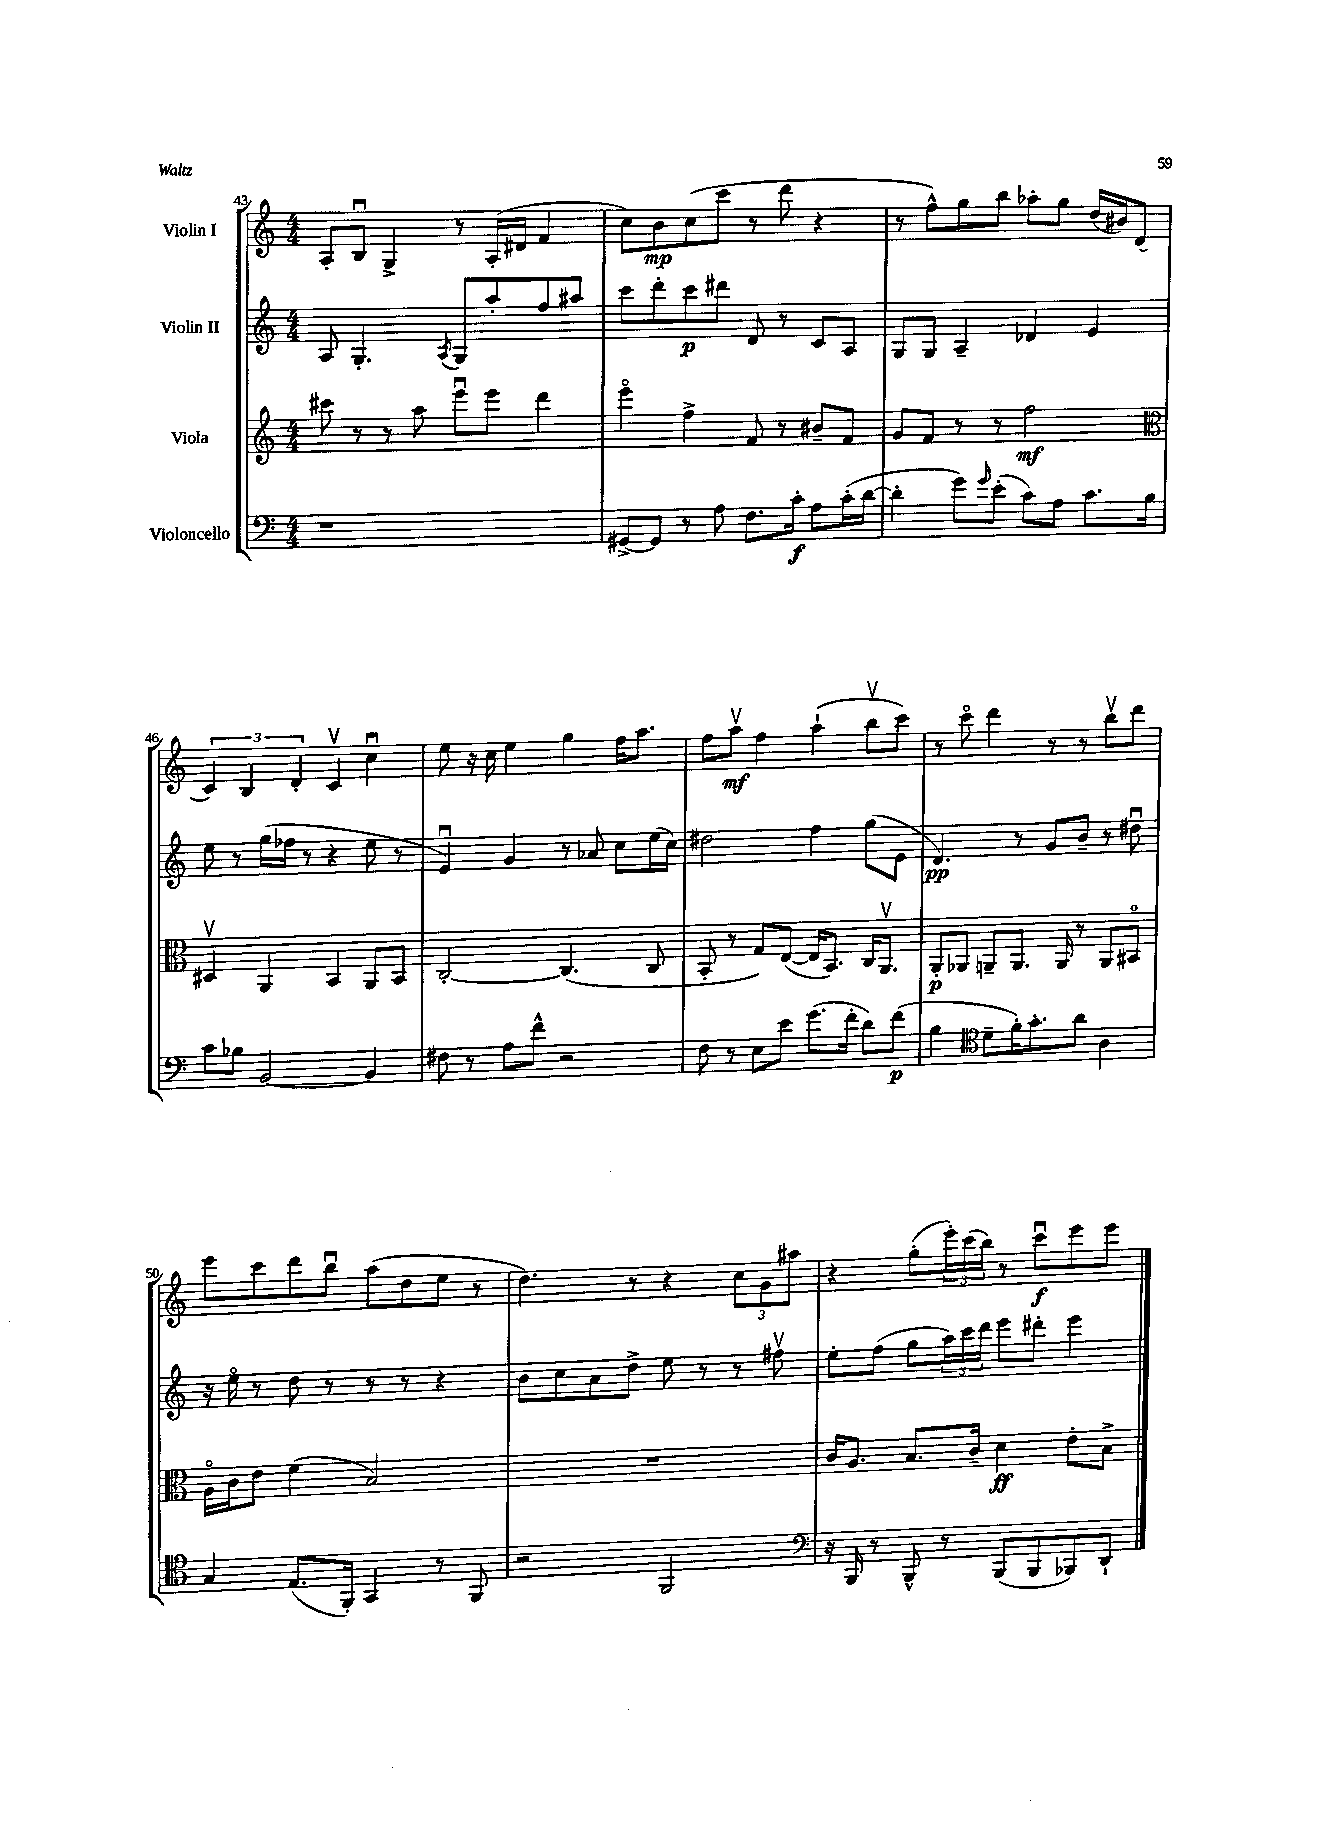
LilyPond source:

<<
\new StaffGroup <<
\new Staff = "s0" \with { instrumentName = "Violin I" } {
    \clef treble \key c \major \numericTimeSignature \time 4/4
    a8-. b8\downbow g4-> r8 a16-.( dis'16 f'4 |
    c''8) b'8\mp c''8( c'''8 r8 d'''8 r4 |
    r8 f''8-^) g''8 b''8 aes''8-. g''8 d''16( bis'16) d'8( |
    \tuplet 3/2 { c'4) b4 d'4-. } c'4\upbow c''4\downbow |
    e''8 r16 c''16 e''4 g''4 f''16 a''8. |
    f''8 a''8\upbow\mf f''4 a''4-!( b''8\upbow c'''8) |
    r8 c'''8\flageolet d'''4 r8 r8 b''8\upbow d'''8 |
    e'''8 c'''8 d'''8 b''8\downbow a''8( d''8 e''8 r8 |
    d''4.) r8 r4 \tuplet 3/2 { c''8 g'8 ais''8 } |
    r4 g''8-.( \tuplet 3/2 { e'''16-.) c'''16( b''16) } r8 c'''8\downbow\f e'''8 e'''8 \bar "|." |
}
\new Staff = "s1" \with { instrumentName = "Violin II" } {
    \clef treble \key c \major \numericTimeSignature \time 4/4
    a8 g4.-. \acciaccatura { a8 } g8 a''8-. f''8 ais''8 |
    c'''8 d'''8-. c'''8\p dis'''8 d'8 r8 c'8 a8 |
    g8 g8 a4-- des'4 e'4 |
    e''8 r8 g''16( fes''16 r8 r4 e''8 r8 |
    e'4\downbow) g'4 r8 aes'8 c''8 e''16( c''16) |
    dis''2 f''4 g''8( e'8 |
    d'4.\pp) r8 g'8 b'8-- r8 dis''8\downbow |
    r16 e''16\flageolet r8 d''8 r8 r8 r8 r4 |
    b'8 c''8 a'8 d''8-> e''8 r8 r8 fis''8\upbow |
    e''8-. f''8( g''8 \tuplet 3/2 { a''16) c'''16 d'''16 } e'''8 dis'''8-. e'''4 \bar "|." |
}
\new Staff = "s2" \with { instrumentName = "Viola" } {
    \clef treble \key c \major \numericTimeSignature \time 4/4
    cis'''8 r8 r8 a''8 e'''8\downbow e'''8 d'''4 |
    e'''4\flageolet f''4-> f'8 r8 bis'8-- f'8 |
    g'8 f'8 r8 r8 f''2\mf |
    \clef alto dis4\upbow a,4 b,4 a,8 b,8 |
    c2~-. c4.( c8 |
    b,8-. r8 g8) e8~( e16 b,8.) c16 a,8.\upbow |
    a,8-.\p aes,8 a,8-- a,8. a,16 r8 a,8 bis,8\flageolet |
    a16\flageolet c'16 e'8 f'4( b2) |
    R1 |
    c'16 a8. b8. c'16-- d'4\ff e'8-. b8-> \bar "|." |
}
\new Staff = "s3" \with { instrumentName = "Violoncello" } {
    \clef bass \key c \major \numericTimeSignature \time 4/4
    r1 |
    gis,8~-> gis,8 r8 a8 f8. c'16-.\f a8 c'16-.( d'16~ |
    d'4-. g'8) \grace { g'16 } e'8-.( c'8) a8 c'8. b16 |
    c'8 bes8 b,2~ b,4 |
    fis8 r8 a8 f'8-^ r2 |
    f8 r8 e8 e'8 g'8.( f'16-. d'8) f'8\p( |
    b4 \clef tenor d'8-- f'16-.) g'8.-. a'8 a4 |
    g4 e8.( f,16-.) g,4 r8 f,8 |
    r2 f,2 |
    \clef bass r16 b,,16 r8 b,,8-^ r8 b,,8( b,,8 bes,,8) d,8-! \bar "|." |
}
>>
>>
\layout { \context { \Score currentBarNumber = #43 } }
